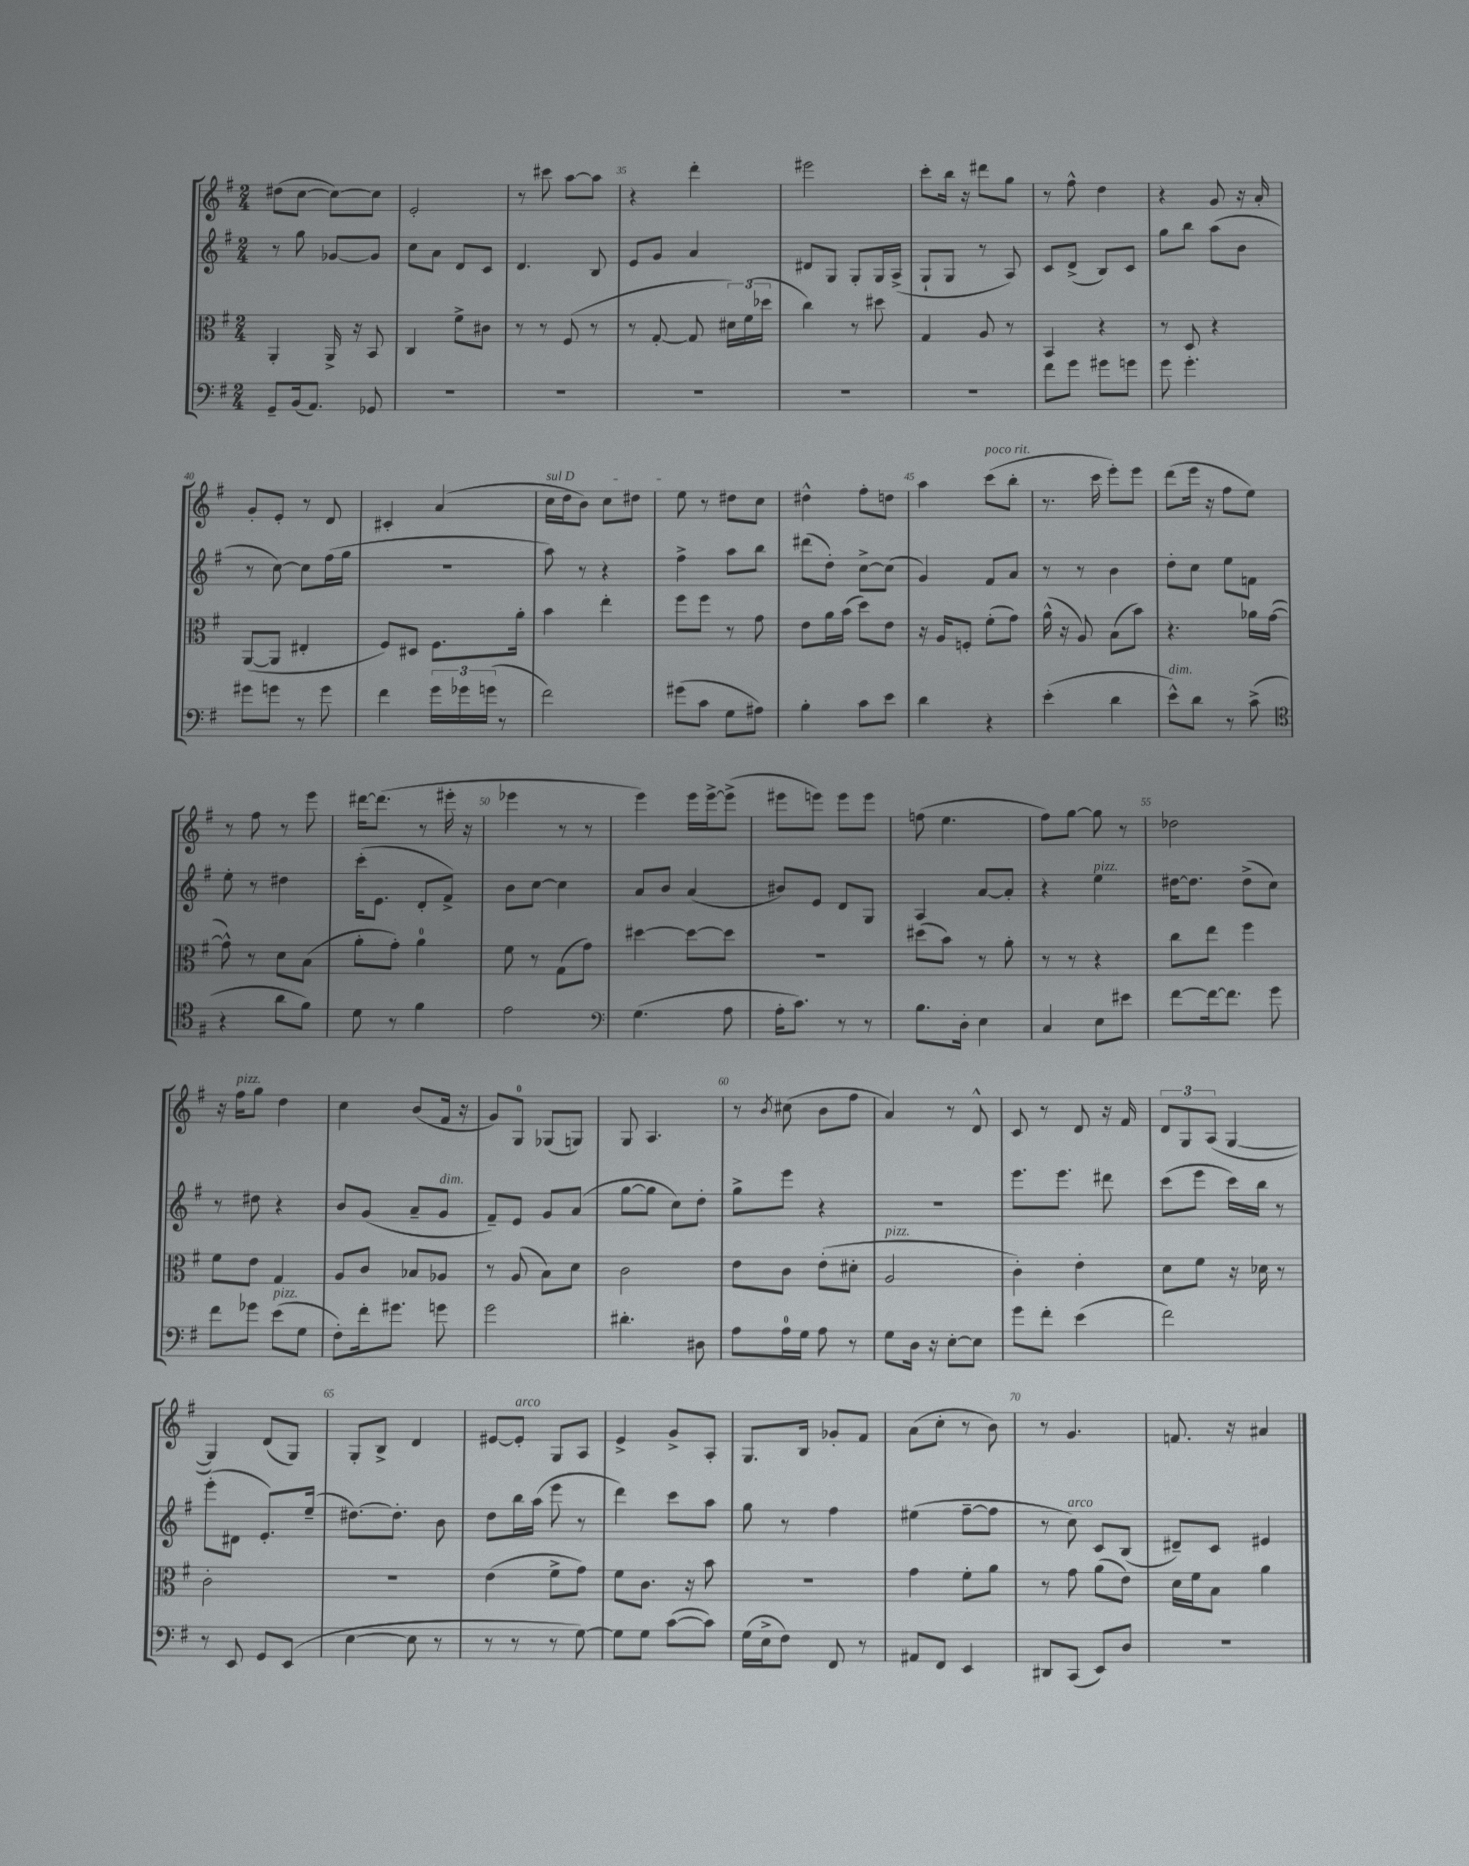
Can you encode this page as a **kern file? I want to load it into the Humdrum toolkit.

**kern	**kern	**kern	**kern
*staff4	*staff3	*staff2	*staff1
*clefF4	*clefC3	*clefG2	*clefG2
*k[f#]	*k[f#]	*k[f#]	*k[f#]
*M2/4	*M2/4	*M2/4	*M2/4
8GG~/L	4AA'/	8r	(8dd#\L
(16BB/k	.	8gg\	[8cc\J
8.AA/J)	.	.	.
.	16AA^/	[8g-/L	8cc\_L)
.	16r	.	.
8GG-/	8BB/	8g-/]J	8cc\]J
=	=	=	=
2r	4C/	8cc\L	2e'/
.	.	8a\J	.
.	8f#^\L	8d/L	.
.	8c#\J	8c/J	.
=	=	=	=
2r	8r	4.d/	8r
.	8r	.	8ccc#\
.	(8F#/	.	[8aa\L
.	8r	8B/	8aa\]J
=	=	=	=
2r	8r	8e/L	4r
.	[8G'/	8g/J	.
.	8G/]	4a/	4ddd'\
.	24d#\LL)	.	.
.	(24f#\	.	.
.	24dd-\JJ	.	.
=	=	=	=
2r	4cc\)	8d#/L	2eee#\
.	.	8G/J	.
.	8r	8G'/L	.
.	8dd#\	16G/L	.
.	.	(16A^/JJ	.
=	=	=	=
2r	4G/	8G`/L	8ccc'\L
.	.	8G/J	16bb\Jk
.	.	.	16r
.	8A/	8r	8ddd#\L
.	8r	8A/)	8gg\J
=	=	=	=
8f#\L	4BB/	8c/L	8r
8g\J	.	(8d^/J	8ff#^^\
8g#\L	4r	8B/L)	4dd\
8g\J	.	8c/J	.
=	=	=	=
8g\	8r	8gg\L	4r
4.g'\	8D/	8bb\J	.
.	4r	(8aa\L	8g/
.	.	8b\J	16r
.	.	.	16a'/
=	=	=	=
8g#\L	([8AA/L	8r	8g'/L
8g\J	8AA/]J	[8cc\)	8e'/J
8r	4E#'/	8cc\]L	8r
8g\	.	(16ff#\L	8d/
.	.	16gg\JJ	.
=	=	=	=
4f#\	8F#/L)	2r	4c#'/
.	8D#/J	.	.
24g\LL	8.F#\L	.	(4a/
24g-\	.	.	.
(24g\JJ	.	.	.
8r	.	.	.
.	16a'\Jk	.	.
=	=	=	=
2f#\)	4b\	8aa\)	16cc\LL
.	.	.	16dd\J
.	.	8r	8b\J)
.	4ee'\	4r	8cc\L
.	.	.	8dd#\J
=	=	=	=
(8g#\L	8ff#\L	4ff#^\	8ee\
8c\J	8ff#\J	.	8r
8G\L	8r	8aa\L	8dd#\L
8A#\J)	8g\	8bb\J	8cc\J
=	=	=	=
4B'\	8e\L	(8ddd#\L	4dd#^^\
.	16a\L	8dd'\J)	.
.	(16b\JJ	.	.
8c\L	8dd\L)	[8cc^\L	8ff#'\L
8e\J	8e\J	(8cc\]J	8dd\J
=	=	=	=
4d\	16r	4g/)	4aa\
.	16A/LK	.	.
.	8F'/J	.	.
4r	(8f#'\L	8f#/L	(8ccc\L
.	8g\J)	8a/J	8bb'\J
=	=	=	=
(4e'\	(16a^^\	8r	8.r
.	16r	.	.
.	8A/)	8r	.
.	.	.	16ccc\
4d\	(8B\L	4b\	8eee'\L)
.	8b\J)	.	8eee\J
=	=	=	=
8e^^\L)	4.r	8dd'\L	(8ddd\L
8d\J	.	8cc\J	16eee\Jk
.	.	.	16r
8r	.	8ee\L	8ff#\L
(8c^\	16a-\LL	8f\J	8ee\J)
.	([16g\JJ	.	.
=	=	=	=
*clefC4	*	*	*
4r	8g^^\])	8ee'\	8r
.	8r	8r	8ff#\
8a\L	8d\L	4dd#\	8r
8f#\J)	(8B\J	.	8eee\
=	=	=	=
8d\	8a'\L	(16ccc'\LK	[16ddd#\LK
.	.	8.e\J	(8.ddd#\]J
8r	8g'\J)	.	.
4f#\	4a\	8d'/L	8r
.	.	8f#^/J)	16eee#'\
.	.	.	16r
=	=	=	=
2e\	8f#\	8b\L	4eee-\
.	8r	[8cc\J	.
.	(8G\L	4cc\]	8r
.	8g\J)	.	8r
=	=	=	=
*clefF4	*	*	*
(4.G\	[4dd#\	8a/L	4eee\)
.	.	8b/J	.
.	8dd#\_L	(4a/	16eee\LL
.	.	.	[16eee^\J
8A\	8dd#\]J	.	(8eee^\]J
=	=	=	=
16A'\LK	2r	8b#/L)	8eee#\L
8.c\J)	.	.	.
.	.	8e/J	8eee\J)
8r	.	8d/L	8eee\L
8r	.	8G/J	8eee\J
=	=	=	=
8.B\L	(8dd#\L	4A/	(8ff\
.	8b\J)	.	4.ee\
16D'\Jk	.	.	.
4E\	8r	[8a/L	.
.	8a'\	8a'/]J	.
=	=	=	=
4C/	8r	4r	8ff#\L)
.	8r	.	[8gg\J
8E\L	4r	4ee\	8gg\]
8e#\J	.	.	8r
=	=	=	=
[8f#\L	8cc\L	[16dd#\LK	2dd-\
.	.	8.dd#\]J	.
16f#\_k	8ee\J	.	.
8.f#\]J	.	.	.
.	4ff#\	(8dd#^\L	.
8g\	.	8cc\J)	.
=	=	=	=
8f#\L	8f#\L	8r	16r
.	.	.	16ff#\LK
8g-\J	8e\J	8dd#\	8gg\J
(8e\L	4G/	4r	4dd\
8G\J	.	.	.
=	=	=	=
8F#'\L)	8A/L	8b/L	4cc\
16f#'\k	8c/J	(8g/J	.
8.g#\J	.	.	.
.	8B-/L	8a~/L	(8b/L
8g\	8A-/J	8g/J	16f#/Jk
.	.	.	16r
=	=	=	=
2g\	8r	8f#~/L)	8g/L)
.	(8A/	8e/J	8G/J
.	8B\L)	8g/L	(8G-/L
.	8d\J	(8a/J	8G/J)
=	=	=	=
4.d#'\	2c\	[8gg\L	8G/
.	.	8gg\]J	4.A/
.	.	8cc\L)	.
8D#\	.	8dd'\J	.
=	=	=	=
8A\L	8e\L	8gg^\L	8r
.	.	.	8qb/
16A\L	8c\J	8eee\J	(8cc#\
16G\JJ	.	.	.
8A\	(8e'\L	4r	8b\L
8r	8d#'\J	.	8ff#\J
=	=	=	=
8G\L	2A/	2r	4a/)
16D\Jk	.	.	.
16r	.	.	.
[8E'\L	.	.	8r
8E\]J	.	.	8d^^/
=	=	=	=
8g\L	4c'\)	8.eee\L	8c/
8f#'\J	.	.	8r
.	.	8.eee\J	.
(4e\	4e'\	.	8d/
.	.	8ddd#\	16r
.	.	.	16f#/
=	=	=	=
2f#\)	8d\L	(8ccc\L	12d/L
.	.	.	12G/
.	8f#\J	8eee\J	.
.	.	.	(12A/J
.	16r	16ccc\LL)	[4G/
.	16d-\	16bb\JJ	.
.	8r	8r	.
=	=	=	=
8r	2c'\	(8eee'\L	4G/])
8EE/	.	8d#\J	.
8GG/L	.	8.e'/L)	(8d/L
(8EE/J	.	.	8G/J)
.	.	(16ee~/Jk	.
=	=	=	=
[4E\	2r	[8.dd#\L)	8G'/L
.	.	.	8B^/J
.	.	8.dd#'\]J	.
8E\]	.	.	4d/
8r	.	8b\	.
=	=	=	=
8r	(4e\	8dd\L	[8e#/L
8r	.	16bb\L	8e#'/]J
.	.	(16aa\JJ	.
8r	8f#^\L	8eee\	8G/L
[8G\)	8g\J)	8r	8A/J
=	=	=	=
8G\]L	8f#\L	4ddd\)	4e^/
8G\J	8.c\J	.	.
([8c\L	.	8ccc\L	8g^/L
.	16r	.	.
8c\]J)	8b\	8aa\J	8A'/J
=	=	=	=
(16G\LL	2r	8gg\	8.G/L
16E^\J	.	.	.
8F#\J)	.	8r	.
.	.	.	16B/Jk
8FF#/	.	4ff#\	8g-'/L
8r	.	.	8f#/J
=	=	=	=
8AA#/L	4g\	(4ee#\	(8a\L
8FF#/J	.	.	8cc'\J
4EE/	8f#'\L	[8ff#~\L	8r
.	8a\J	8ff#\]J	8b\)
=	=	=	=
8DD#/L	8r	8r	8r
(8CC/J	8g\	8cc\)	4.g/
8EE/L)	(8a\L	8c/L	.
8D/J	8e\J)	(8B/J	.
=	=	=	=
2r	16d\LL	8d#~/L)	8.f/
.	16f#\J	.	.
.	8B\J	8c/J	.
.	.	.	16r
.	4a\	4e#/	4a#/
==	==	==	==
*-	*-	*-	*-
